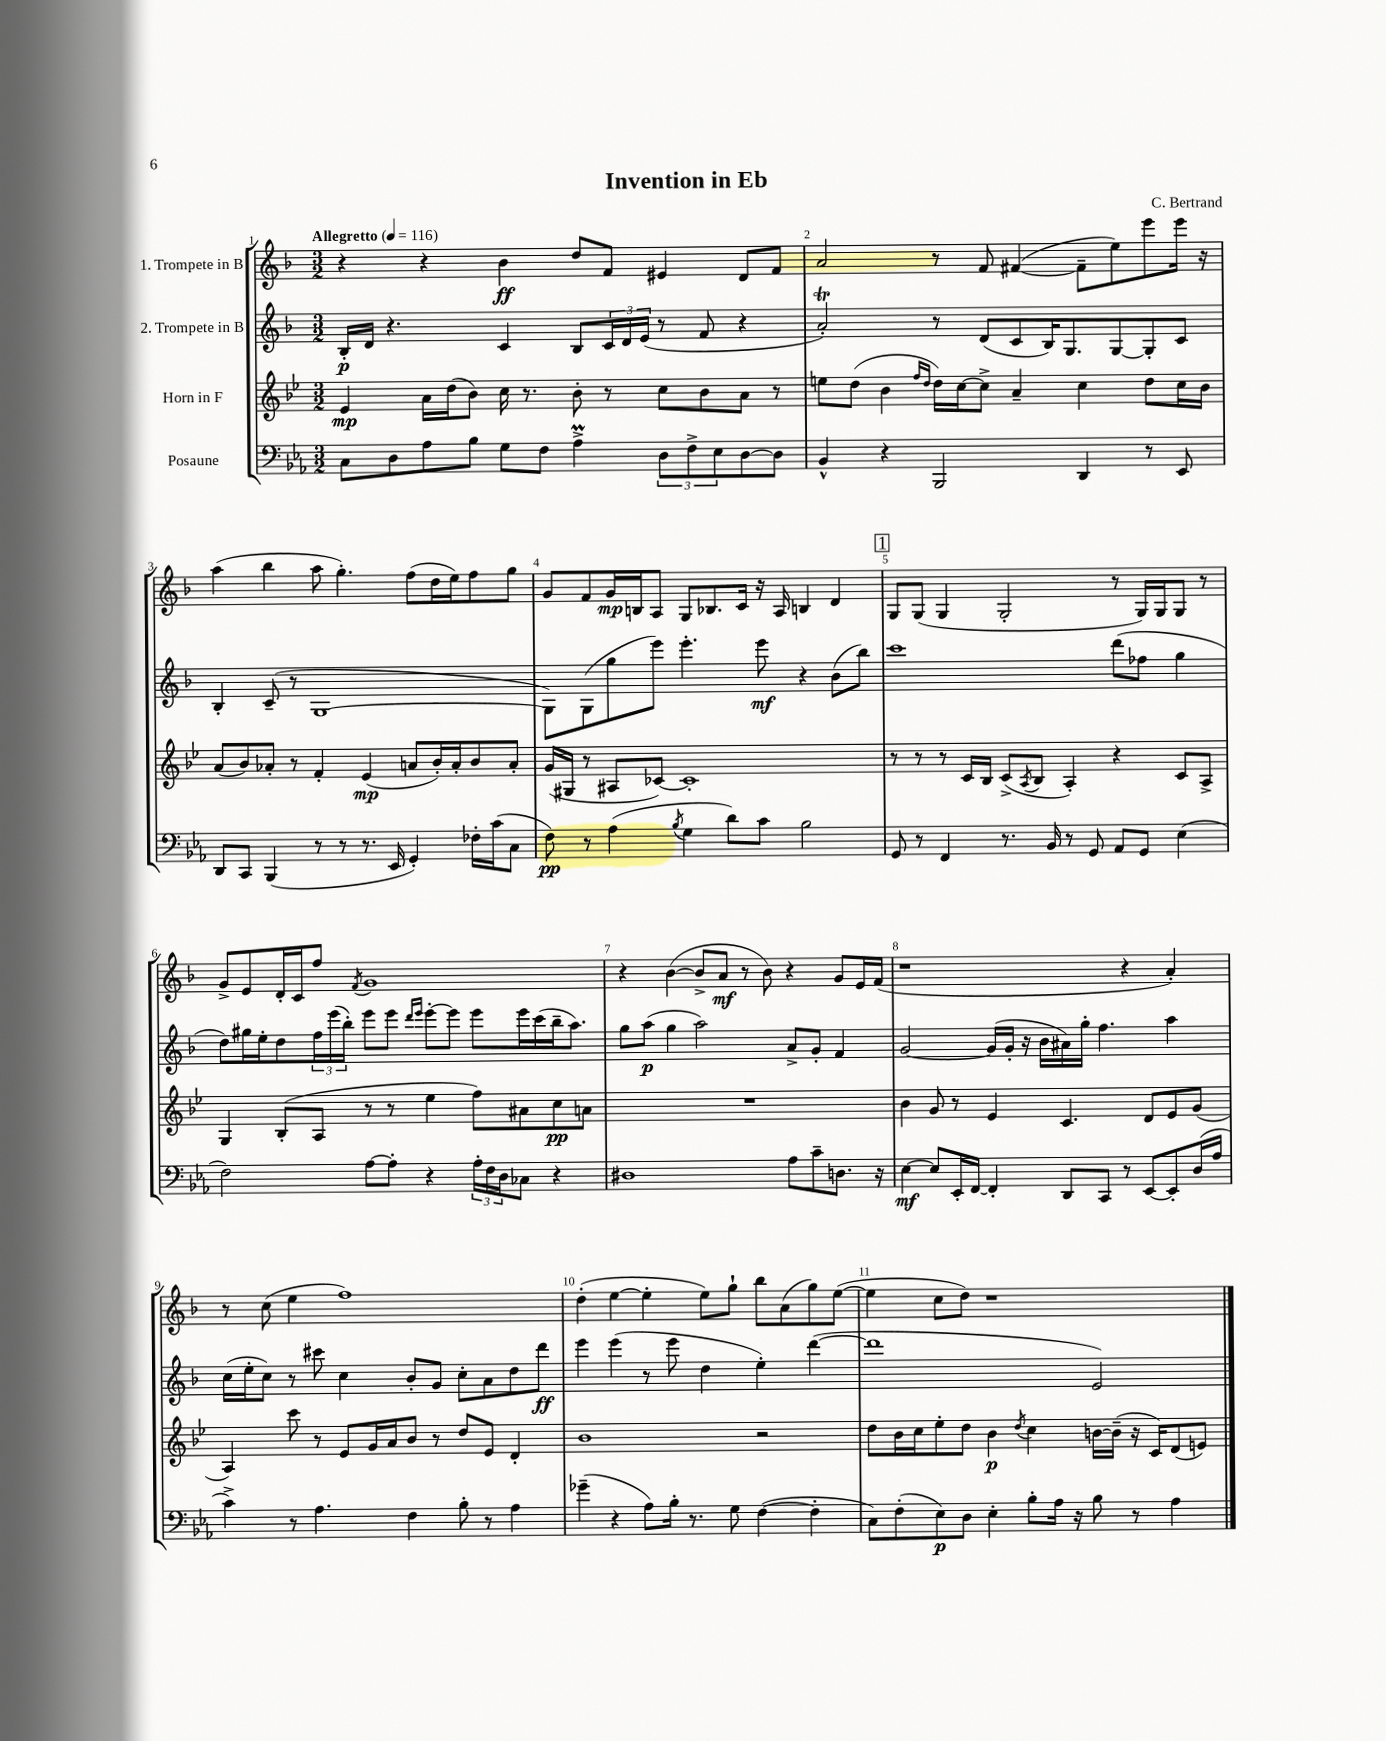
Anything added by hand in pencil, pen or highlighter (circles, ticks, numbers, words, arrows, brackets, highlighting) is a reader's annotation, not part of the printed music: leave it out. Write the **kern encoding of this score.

**kern	**kern	**kern	**kern
*staff4	*staff3	*staff2	*staff1
*clefF4	*clefG2	*clefG2	*clefG2
*k[b-e-a-]	*k[b-e-]	*k[b-]	*k[b-]
*M3/2	*M3/2	*M3/2	*M3/2
*MM116	*MM116	*MM116	*MM116
8C	4e-	16B-'	4r
.	.	16d	.
8D	.	4.r	.
8A-	16a	.	4r
.	(16dd	.	.
8B-	8b-)	.	.
8G	16cc	4c	4b-
.	8.r	.	.
8F	.	.	.
4A-^	8b-'	8B-	8dd
.	8r	24c	8f
.	.	24d	.
.	.	(24e	.
12D	8cc	8r	4e#
12F^	.	.	.
.	8b-	8f	.
12E-	.	.	.
[8D	8a	4r	8d
8D]	8r	.	8f
=	=	=	=
4BB-^^	8ee	2a')	2a
.	(8dd	.	.
4r	4b-	.	.
.	16qqff	.	.
.	16qqdd	.	.
2BBB-	16dd)	8r	8r
.	[16cc	.	.
.	8cc^]	(8d	8f
.	4a~	8c	([4f#
.	.	16B-)	.
.	.	8.G	.
4DD	4cc	.	8f#~]
.	.	[8G	8ee)
8r	8dd	8G']	8eee
8EE-	16cc	8c	16eee
.	16b-	.	16r
=	=	=	=
8DD	(8a	4B-'	(4aa
8CC	8b-)	.	.
(4BBB-	8a-'	(8c~	4bb-
.	8r	8r	.
8r	4f'	[1G	8aa
8r	.	.	4.gg')
8.r	(4e-	.	.
16EE-	.	.	.
4GG')	8a	.	(8ff
.	16b-')	.	16dd
.	16a'	.	16ee)
16F-'	8b-	.	8ff
(16c	.	.	.
8C	8a'	.	8gg
=	=	=	=
8F)	(16g	8G])	8g
.	16G#	.	.
8r	8r	(8G	8f
(4A-	8A#	8gg	16g
.	.	.	16B
.	[8c-)	8eee)	8A
8qB-	.	.	.
4G	1c-']	4.eee'	8G
.	.	.	8.B-
8d)	.	.	.
.	.	.	16c
8c	.	8eee	16r
.	.	.	16A
2B-	.	4r	4B
.	.	(8b-	4d
.	.	8bb-)	.
=	=	=	=
8GG	8r	1ccc	8G
8r	8r	.	(8G
4FF	8r	.	4G
.	16c	.	.
.	16B-	.	.
8.r	(8c^	.	2G'
.	8qA	.	.
.	8B-	.	.
16BB-	.	.	.
8r	4A')	.	.
8GG	.	.	.
8AA-	4r	(8ddd	8r
8GG	.	8ff-	16G)
.	.	.	16G
(4E-	8c	4gg	8G
.	8A^	.	8r
=	=	=	=
2F)	4G	8dd)	8g^
.	.	16gg#	8e
.	.	16ee'	.
.	(8B-'	8dd	16d'
.	.	.	16c
.	8A	24ff	8ff
.	.	(24eee	.
.	.	24bb-')	.
.	.	.	8qf
[8A-	8r	8eee	1g
8A-']	8r	8eee	.
.	.	16qqddd	.
.	.	16qqeee	.
4r	4ee-	[8eee'	.
.	.	8eee]	.
24A-'	8ff)	8eee	.
24F	.	.	.
24D	.	.	.
8C-	8a#	16eee	.
.	.	(16ccc	.
4r	8cc	16bb-~	.
.	.	8.aa)	.
.	8a	.	.
=	=	=	=
1D#	1.r	8gg	4r
.	.	(8aa	.
.	.	4gg	([4b-
.	.	2aa)	8b-^]
.	.	.	8a
.	.	.	8r
.	.	.	8b-)
8A-	.	8a^	4r
8c~	.	8g'	.
8.D	.	4f	8g
.	.	.	16e
16r	.	.	(16f
=	=	=	=
[4E-	4b-	[2g	1r
8E-]	8g	.	.
16EE-'	8r	.	.
[16FF	.	.	.
4FF']	4e-	(16g]	.
.	.	16g'	.
.	.	16r	.
.	.	16b-	.
8DD	4.c	16a#)	.
.	.	16gg'	.
8CC	.	4.ff	.
8r	.	.	4r
[8EE-	8d	.	.
8EE-']	8e-	4aa	4a')
(16D	(8g	.	.
16A-	.	.	.
=	=	=	=
4c^)	4A)	(16cc	8r
.	.	16ee'	.
.	.	8cc)	(8cc
8r	8ccc	8r	4ee
4.A-	8r	8ccc#	.
.	8e-	4cc	1ff)
.	16g	.	.
.	16a	.	.
4F	8b-	8b-'	.
.	8r	8g	.
8B-'	8dd	8cc'	.
8r	8e-	8a	.
4A-	4d'	8dd	.
.	.	8ddd	.
=	=	=	=
(4g-~	1b-	4eee	(4dd'
4r	.	(4eee	[4ee
8A-)	.	8r	4ee']
16B-'	.	8eee	.
8.r	.	.	.
.	.	4dd	8ee)
8G	.	.	8gg`
([4F	2r	4ee')	8bb-
.	.	.	(8a
4F']	.	([4ddd	8gg)
.	.	.	([8ee
=	=	=	=
8C)	8dd	1ddd]	4ee]
(8F'	16b-	.	.
.	16cc	.	.
8E-)	8ee-'	.	8cc
8D	8dd	.	8dd)
4E-'	4b-	.	1r
.	8qdd	.	.
8B-'	4cc	.	.
16A-	.	.	.
16r	.	.	.
8B-	[16b	2e)	.
.	(16b~]	.	.
8r	16r	.	.
.	16c)	.	.
4A-	(8d	.	.
.	8e)	.	.
==	==	==	==
*-	*-	*-	*-
